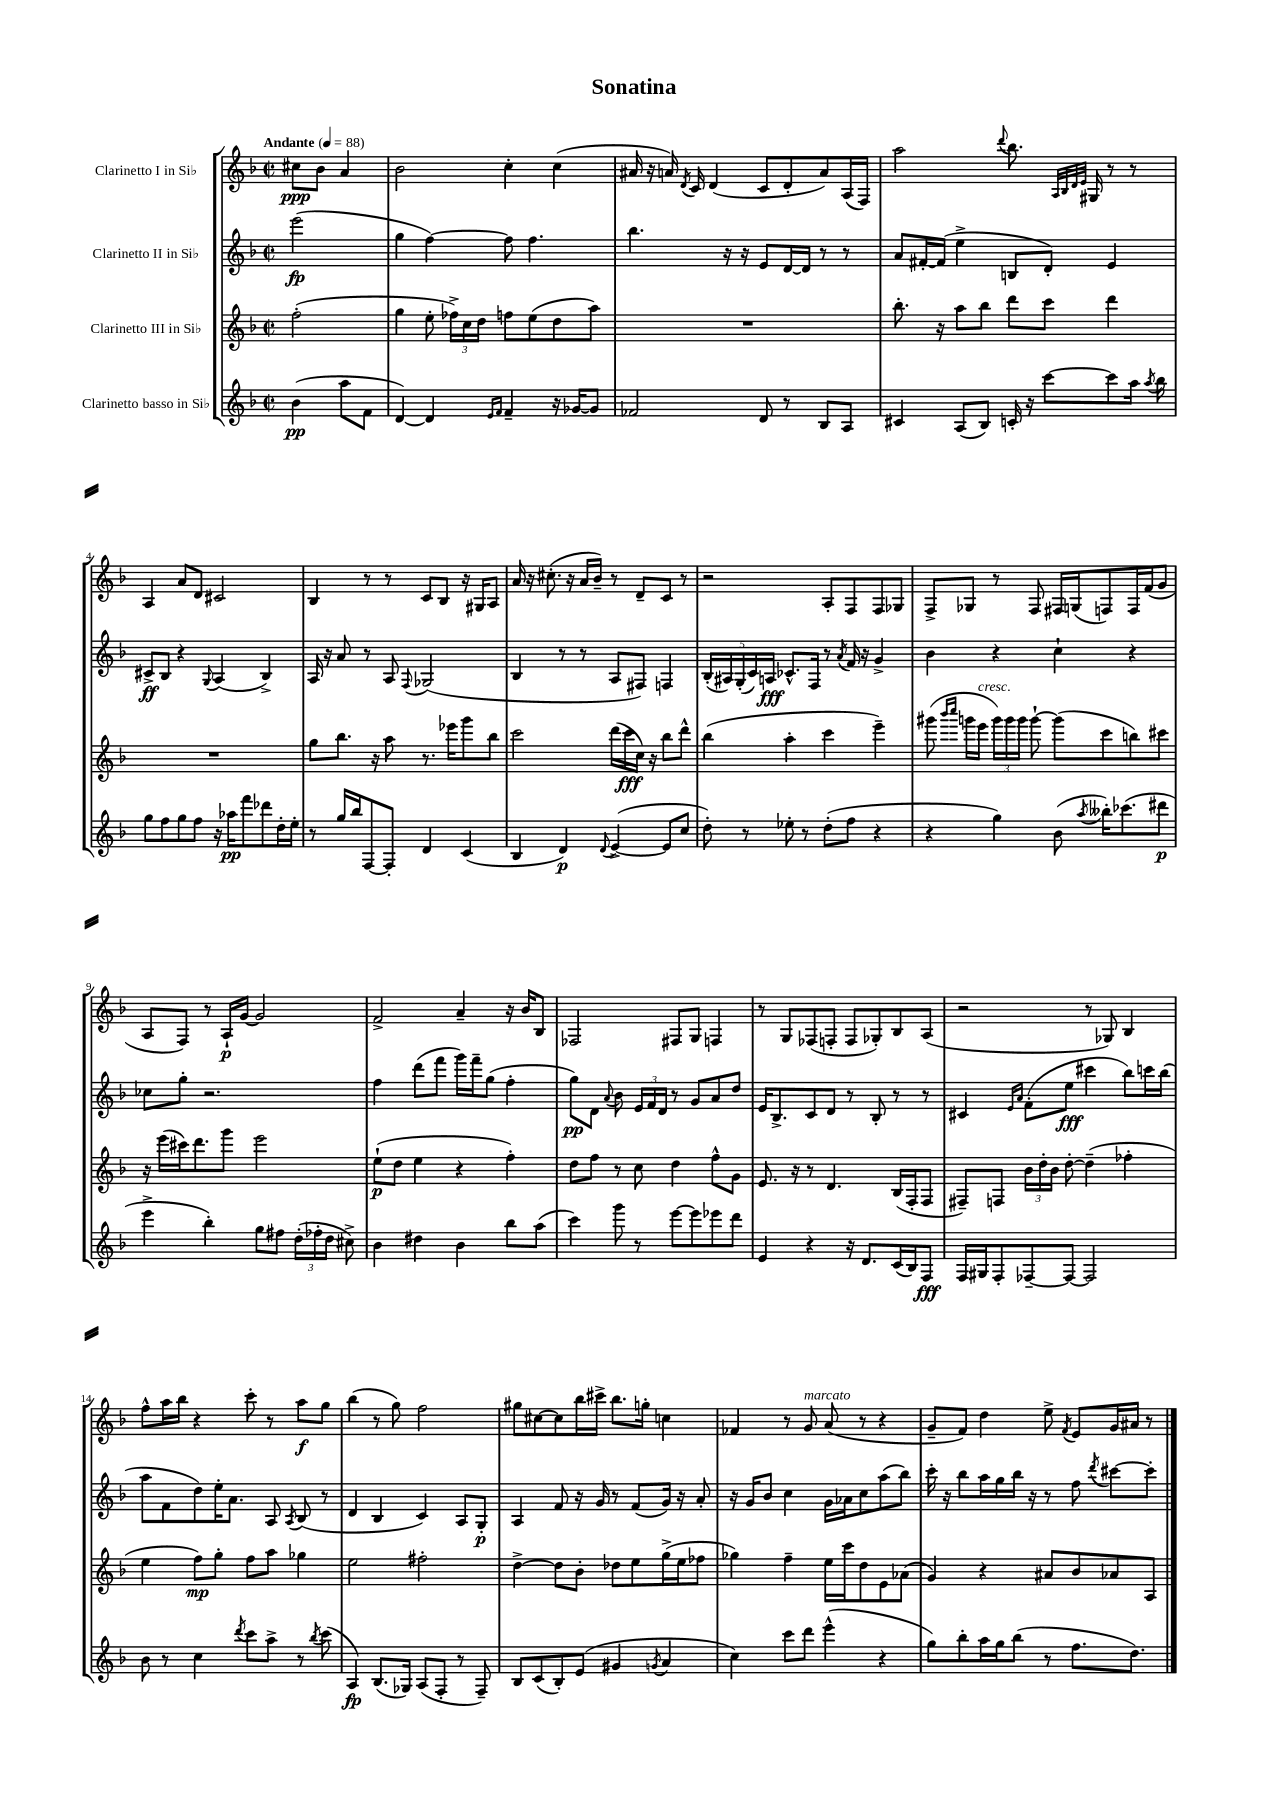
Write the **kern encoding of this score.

**kern	**dynam	**kern	**dynam	**kern	**dynam	**kern	**dynam
*part4	*part4	*part3	*part3	*part2	*part2	*part1	*part1
*staff4	*staff4	*staff3	*staff3	*staff2	*staff2	*staff1	*staff1
*I"Clarinetto basso in Si♭	*	*I"Clarinetto III in Si♭	*	*I"Clarinetto II in Si♭	*	*I"Clarinetto I in Si♭	*
*clefG2	*	*clefG2	*	*clefG2	*	*clefG2	*
*k[b-]	*	*k[b-]	*	*k[b-]	*	*k[b-]	*
*M2/2	*	*M2/2	*	*M2/2	*	*M2/2	*
*met(c|)	*	*met(c|)	*	*met(c|)	*	*met(c|)	*
*MM88	*	*MM88	*	*MM88	*	*MM88	*
=	=	=	=	=	=	=	=
!	!	!	!	!	!	!LO:TX:a:B:t=Andante	!
(4b-\	pp	(2ff'\	.	(2eee\	fp	8cc#X\L	ppp
.	.	.	.	.	.	8b-\J	.
8aa\L	.	.	.	.	.	4a/	.
8f\J	.	.	.	.	.	.	.
=1	=1	=1	=1	=1	=1	=1	=1
[4d/)	.	4gg\	.	4gg\	.	2b-\	.
4d/]	.	8ee'\	.	[4ff\)	.	.	.
.	.	24ff-X^\LL)	.	.	.	.	.
.	.	24cc\	.	.	.	.	.
.	.	24dd\JJ	.	.	.	.	.
16qqe/LL	.	.	.	.	.	.	.
16qqf/JJ	.	.	.	.	.	.	.
4f~/	.	8ffn\L	.	8ff\]	.	4cc'\	.
.	.	(8ee\	.	4.ff\	.	.	.
16r	.	8dd\	.	.	.	(4cc\	.
[16g-X/KL	.	.	.	.	.	.	.
8g-/J]	.	8aa\J)	.	.	.	.	.
=2	=2	=2	=2	=2	=2	=2	=2
2f-X/	.	1r	.	4.bb-\	.	16a#X/	.
.	.	.	.	.	.	16r	.
.	.	.	.	.	.	16an/)	.
.	.	.	.	.	.	8qd/	.
.	.	.	.	.	.	16c/	.
.	.	.	.	.	.	(4d/	.
.	.	.	.	16r	.	.	.
.	.	.	.	16r	.	.	.
8d/	.	.	.	8e/L	.	8c/L	.
8r	.	.	.	[16d/L	.	8d'/	.
.	.	.	.	16d/JJ]	.	.	.
8B-/L	.	.	.	8r	.	8a/)	.
8A/J	.	.	.	8r	.	(16A/L	.
.	.	.	.	.	.	16F/JJ)	.
=3	=3	=3	=3	=3	=3	=3	=3
4c#X/	.	8.bb-'\	.	8a/L	.	2aa\	.
.	.	.	.	[16f#X'/L	.	.	.
.	.	16r	.	(16f#/JJ]	.	.	.
(8A/L	.	8aa\L	.	4ee^\	.	.	.
8B-/J)	.	8bb-\J	.	.	.	.	.
.	.	.	.	.	.	8qqddd/	.
16cn'/	.	8ddd\L	.	8Bn/L	.	8.bb-\	.
16r	.	.	.	.	.	.	.
[8ccc\L	.	8ccc\J	.	8d'/J)	.	.	.
.	.	.	.	.	.	32qqA/LLL	.
.	.	.	.	.	.	32qqB-/	.
.	.	.	.	.	.	32qqd/	.
.	.	.	.	.	.	32qqe/JJJ	.
.	.	.	.	.	.	16G#X/	.
8ccc\]	.	4ddd\	.	4e/	.	8r	.
16aa\Jk	.	.	.	.	.	8r	.
8qaa/	.	.	.	.	.	.	.
16bb-\	.	.	.	.	.	.	.
!!LO:LB:g=z
=4	=4	=4	=4	=4	=4	=4	=4
8gg\L	.	1r	.	8c#X^/L	ff	4A/	.
8ff\	.	.	.	8B-/J	.	.	.
8gg\	.	.	.	4r	.	8a/L	.
8ff\J	.	.	.	.	.	8d/J	.
.	.	.	.	8qqG/	.	.	.
16r	.	.	.	(4A/	.	2c#X/	.
16aa-X\KL	pp	.	.	.	.	.	.
8fff\	.	.	.	.	.	.	.
8ddd-X\	.	.	.	4B-^/)	.	.	.
16dd'\L	.	.	.	.	.	.	.
16ee'\JJ	.	.	.	.	.	.	.
=5	=5	=5	=5	=5	=5	=5	=5
8r	.	8gg\L	.	16A/	.	4B-/	.
.	.	.	.	16r	.	.	.
16gg/LL	.	8.bb-\J	.	8a/	.	.	.
16bb-/J	.	.	.	.	.	.	.
[8F/	.	.	.	8r	.	8r	.
.	.	16r	.	.	.	.	.
8F'/J]	.	8aa\	.	8A/	.	8r	.
.	.	.	.	8qqF/	.	.	.
4d/	.	8.r	.	(2G-X/	.	8c/L	.
.	.	.	.	.	.	8B-/J	.
.	.	16eee-X\KL	.	.	.	.	.
(4c/	.	8ggg\	.	.	.	16r	.
.	.	.	.	.	.	16G#X/KL	.
.	.	8bb-\J	.	.	.	8A/J	.
=6	=6	=6	=6	=6	=6	=6	=6
4B-/	.	2ccc\	.	4B-/	.	16a/	.
.	.	.	.	.	.	16r	.
.	.	.	.	.	.	(8.cc#X'\	.
4d/)	p	.	.	8r	.	.	.
.	.	.	.	.	.	16r	.
.	.	.	.	8r	.	16a/LL	.
.	.	.	.	.	.	16b-~/JJ)	.
8qqd/	.	.	.	.	.	.	.
([4e^/	.	(16ddd\LL	.	8A/L	.	8r	.
.	.	16ccc\	fff	.	.	.	.
.	.	16cc\JJ)	.	8F#X/J)	.	8d~/L	.
.	.	16r	.	.	.	.	.
8e/L]	.	8bb-\L	.	4Fn/	.	8c/J	.
8cc/J	.	8ddd^^\J	.	.	.	8r	.
=7	=7	=7	=7	=7	=7	=7	=7
8dd'\)	.	(4bb-\	.	(20B-'/LL	.	2r	.
.	.	.	.	20A#X/)	.	.	.
.	.	.	.	(20G'/	.	.	.
8r	.	.	.	.	.	.	.
.	.	.	.	20c/)	.	.	.
.	.	.	.	20An/JJ	fff	.	.
8ee-X'\	.	4aa'\	.	8.c-X^^/L	.	.	.
8r	.	.	.	.	.	.	.
.	.	.	.	16F/Jk	.	.	.
(8dd'\L	.	4ccc\	.	8r	.	8A'/L	.
.	.	.	.	8qa/	.	.	.
8ff\J	.	.	.	16f/	.	8F/	.
.	.	.	.	16r	.	.	.
4r	.	4eee~\)	.	4g^/	.	8F/	.
.	.	.	.	.	.	8G-X/J	.
=8	=8	=8	=8	=8	=8	=8	=8
4r	.	(8ggg#X\	.	4b-\	.	8F^/L	.
.	.	16qqbbb-/LL	.	.	.	.	.
.	.	16qqcccc/JJ	.	.	.	.	.
.	.	16gggn\LL	.	.	.	8G-X/J	.
!	!	!LO:TX:a:i:t=cresc.	!	!	!	!	!
.	.	16eee\JJ	.	.	.	.	.
4gg\)	.	24ggg\LL)	.	4r	.	8r	.
.	.	24ggg\	.	.	.	.	.
.	.	24ggg\JJ	.	.	.	.	.
.	.	[8ggg`\	.	.	.	8F/	.
(8b-\	.	(8ggg\L]	.	4cc`\	.	16F#X/LL	.
.	.	.	.	.	.	(16Gn/J	.
8qaa/	.	.	.	.	.	.	.
16bb--X'\KL)	.	8ccc\	.	.	.	8Fn/)	.
(8.ccc-X\	.	.	.	.	.	.	.
.	.	8bbn\)	.	4r	.	16F/L	.
.	.	.	.	.	.	(16f/J	.
8ddd#X\J	p	8ccc#X\J	.	.	.	8g/J	.
!!LO:LB:g=z
=9	=9	=9	=9	=9	=9	=9	=9
4eee^\	.	16r	.	8cc-X\L	.	8A/L	.
.	.	(16eee\LL	.	.	.	.	.
.	.	16ccc#X\J)	.	8gg'\J	.	8F/J)	.
.	.	8.ddd\	.	.	.	.	.
4bb-'\)	.	.	.	2.r	.	8r	.
.	.	8ggg\J	.	.	.	16A`/LL	p
.	.	.	.	.	.	[16g/JJ	.
8gg\L	.	2eee\	.	.	.	2g/]	.
8ff#X\J	.	.	.	.	.	.	.
(24dd'\LL	.	.	.	.	.	.	.
24ff-X'\	.	.	.	.	.	.	.
24dd\JJ	.	.	.	.	.	.	.
8cc#X^\)	.	.	.	.	.	.	.
=10	=10	=10	=10	=10	=10	=10	=10
4b-\	.	(8ee`\L	p	4ff\	.	2f^/	.
.	.	8dd\J	.	.	.	.	.
4dd#X\	.	4ee\	.	(8ddd\L	.	.	.
.	.	.	.	8fff\J	.	.	.
4b-\	.	4r	.	16ggg\LL)	.	4a~/	.
.	.	.	.	16fff~\J	.	.	.
.	.	.	.	(8gg\J	.	.	.
8bb-\L	.	4ff'\)	.	4ff'\	.	16r	.
.	.	.	.	.	.	16b-/KL	.
(8aa\J	.	.	.	.	.	8B-/J	.
=11	=11	=11	=11	=11	=11	=11	=11
4ccc\)	.	8dd\L	.	8gg\L)	pp	2F-X/	.
.	.	8ff\J	.	8d\J	.	.	.
.	.	.	.	8qqa/	.	.	.
8ggg\	.	8r	.	8b-\	.	.	.
8r	.	8cc\	.	24e/LL	.	.	.
.	.	.	.	24f/	.	.	.
.	.	.	.	24d/JJ	.	.	.
[8eee\L	.	4dd\	.	8r	.	8F#X/L	.
8eee\]	.	.	.	8g/L	.	8G/J	.
8eee-X\	.	8ff^^\L	.	8a/	.	4Fn/	.
8ddd\J	.	8g\J	.	8dd/J	.	.	.
=12	=12	=12	=12	=12	=12	=12	=12
4e/	.	8.e/	.	16e/KL	.	8r	.
.	.	.	.	8.B-^/	.	.	.
.	.	.	.	.	.	8G/L	.
.	.	16r	.	.	.	.	.
4r	.	8r	.	8c/	.	(8F-X/	.
.	.	4.d/	.	8d/J	.	8Fn'/J	.
16r	.	.	.	8r	.	8F/L	.
8.d/L	.	.	.	.	.	.	.
.	.	.	.	8B-'/	.	8G-X'/)	.
(16c/L	.	(16B-/LL	.	8r	.	8B-/	.
16B-/J)	.	16F'/J	.	.	.	.	.
8F/J	fff	8F/J	.	8r	.	(8A/J	.
=13	=13	=13	=13	=13	=13	=13	=13
16F/LL	.	8F#X~/L)	.	4c#X/	.	2r	.
16G#X/J	.	.	.	.	.	.	.
8F'/	.	8Fn/J	.	.	.	.	.
.	.	.	.	16qqe/LL	.	.	.
.	.	.	.	16qqa/JJ	.	.	.
[8F-X~/	.	24b-\LL	.	(8f'\L	.	.	.
.	.	24dd'\	.	.	.	.	.
.	.	24b-\JJ	.	.	.	.	.
8F-/J_	.	[8dd'\	.	8ee\J	fff	.	.
2F-/]	.	(4dd~\]	.	4ccc#X\	.	8r	.
.	.	.	.	.	.	8G-X/)	.
.	.	4ff-X'\	.	8bb-\L)	.	4B-/	.
.	.	.	.	16cccn\L	.	.	.
.	.	.	.	(16bb-\JJ	.	.	.
!!LO:LB:g=z
=14	=14	=14	=14	=14	=14	=14	=14
8b-\	.	4ee\	.	8aa\L	.	8ff^^\L	.
8r	.	.	.	8f\	.	16aa\L	.
.	.	.	.	.	.	16bb-\JJ	.
4cc\	.	8ff\L)	mp	8dd\)	.	4r	.
.	.	8gg'\J	.	16ee'\K	.	.	.
.	.	.	.	8.a\J	.	.	.
8qddd/	.	.	.	.	.	.	.
8ccc\L	.	8ff\L	.	.	.	8ccc'\	.
8aa^\J	.	8aa\J	.	8A/	.	8r	.
.	.	.	.	8qA/	.	.	.
8r	.	4gg-X\	.	(8B-/	.	8aa\L	f
8qbb-/	.	.	.	.	.	.	.
(8ccc\	.	.	.	8r	.	8gg\J	.
=15	=15	=15	=15	=15	=15	=15	=15
4A/)	fp	2ee\	.	4d/	.	(4bb-\	.
(8.B-/L	.	.	.	4B-/	.	8r	.
.	.	.	.	.	.	8gg\)	.
16G-X/Jk)	.	.	.	.	.	.	.
(8A/L	.	2ff#X'\	.	4c/)	.	2ff\	.
8F'/J	.	.	.	.	.	.	.
8r	.	.	.	8A/L	.	.	.
8F~/)	.	.	.	8G'/J	p	.	.
=16	=16	=16	=16	=16	=16	=16	=16
8B-/L	.	[4dd^\	.	4A/	.	8gg#X\L	.
(8c/	.	.	.	.	.	[8cc#X\	.
8B-'/)	.	8dd\L]	.	8f/	.	8cc#\]	.
(8e/J	.	8b-'\J	.	16r	.	16bb-\L	.
.	.	.	.	16g/	.	16ccc#X^\JJ	.
4g#X/	.	8dd-X\L	.	8r	.	8.bb-\L	.
.	.	8ee\	.	(8f/L	.	.	.
.	.	.	.	.	.	16ggn'\Jk	.
8qgn/	.	.	.	.	.	.	.
4a/	.	(16gg^\L	.	16g/Jk)	.	4ccn\	.
.	.	16ee\J	.	16r	.	.	.
.	.	8ff-X\J	.	8a'/	.	.	.
=17	=17	=17	=17	=17	=17	=17	=17
4cc\)	.	4gg-X\)	.	16r	.	4f-X/	.
.	.	.	.	16g/KL	.	.	.
.	.	.	.	8b-/J	.	.	.
8ccc\L	.	4ff~\	.	4cc\	.	8r	.
!	!	!	!	!	!	!LO:TX:a:i:t=marcato	!
8ddd\J	.	.	.	.	.	8g/	.
(4eee^^\	.	16ee\LL	.	16g\LL	.	(8a/	.
.	.	16ccc\J	.	16a-X\J	.	.	.
.	.	8dd\	.	8cc\	.	8r	.
4r	.	8e\	.	(8aa\	.	4r	.
.	.	(8a-X\J	.	8bb-\J)	.	.	.
=18	=18	=18	=18	=18	=18	=18	=18
8gg\L)	.	4g/)	.	16ccc'\	.	8g~/L	.
.	.	.	.	16r	.	.	.
8bb-'\	.	.	.	8bb-\L	.	8f/J)	.
16aa\L	.	4r	.	16aa\L	.	4dd\	.
16gg\J	.	.	.	16gg\	.	.	.
(8bb-\J	.	.	.	16bb-\JJ	.	.	.
.	.	.	.	16r	.	.	.
8r	.	8a#X/L	.	8r	.	8ee^\	.
.	.	.	.	.	.	8qf/	.
8.ff\L	.	8b-/	.	8ff\	.	8e/L	.
.	.	.	.	8qddd/	.	.	.
.	.	8a-X/	.	[8ccc#X\L	.	16g/L	.
8.dd\J)	.	.	.	.	.	16a#X/JJ	.
.	.	8A/J	.	8ccc#'\J]	.	8r	.
==	==	==	==	==	==	==	==
*-	*-	*-	*-	*-	*-	*-	*-
